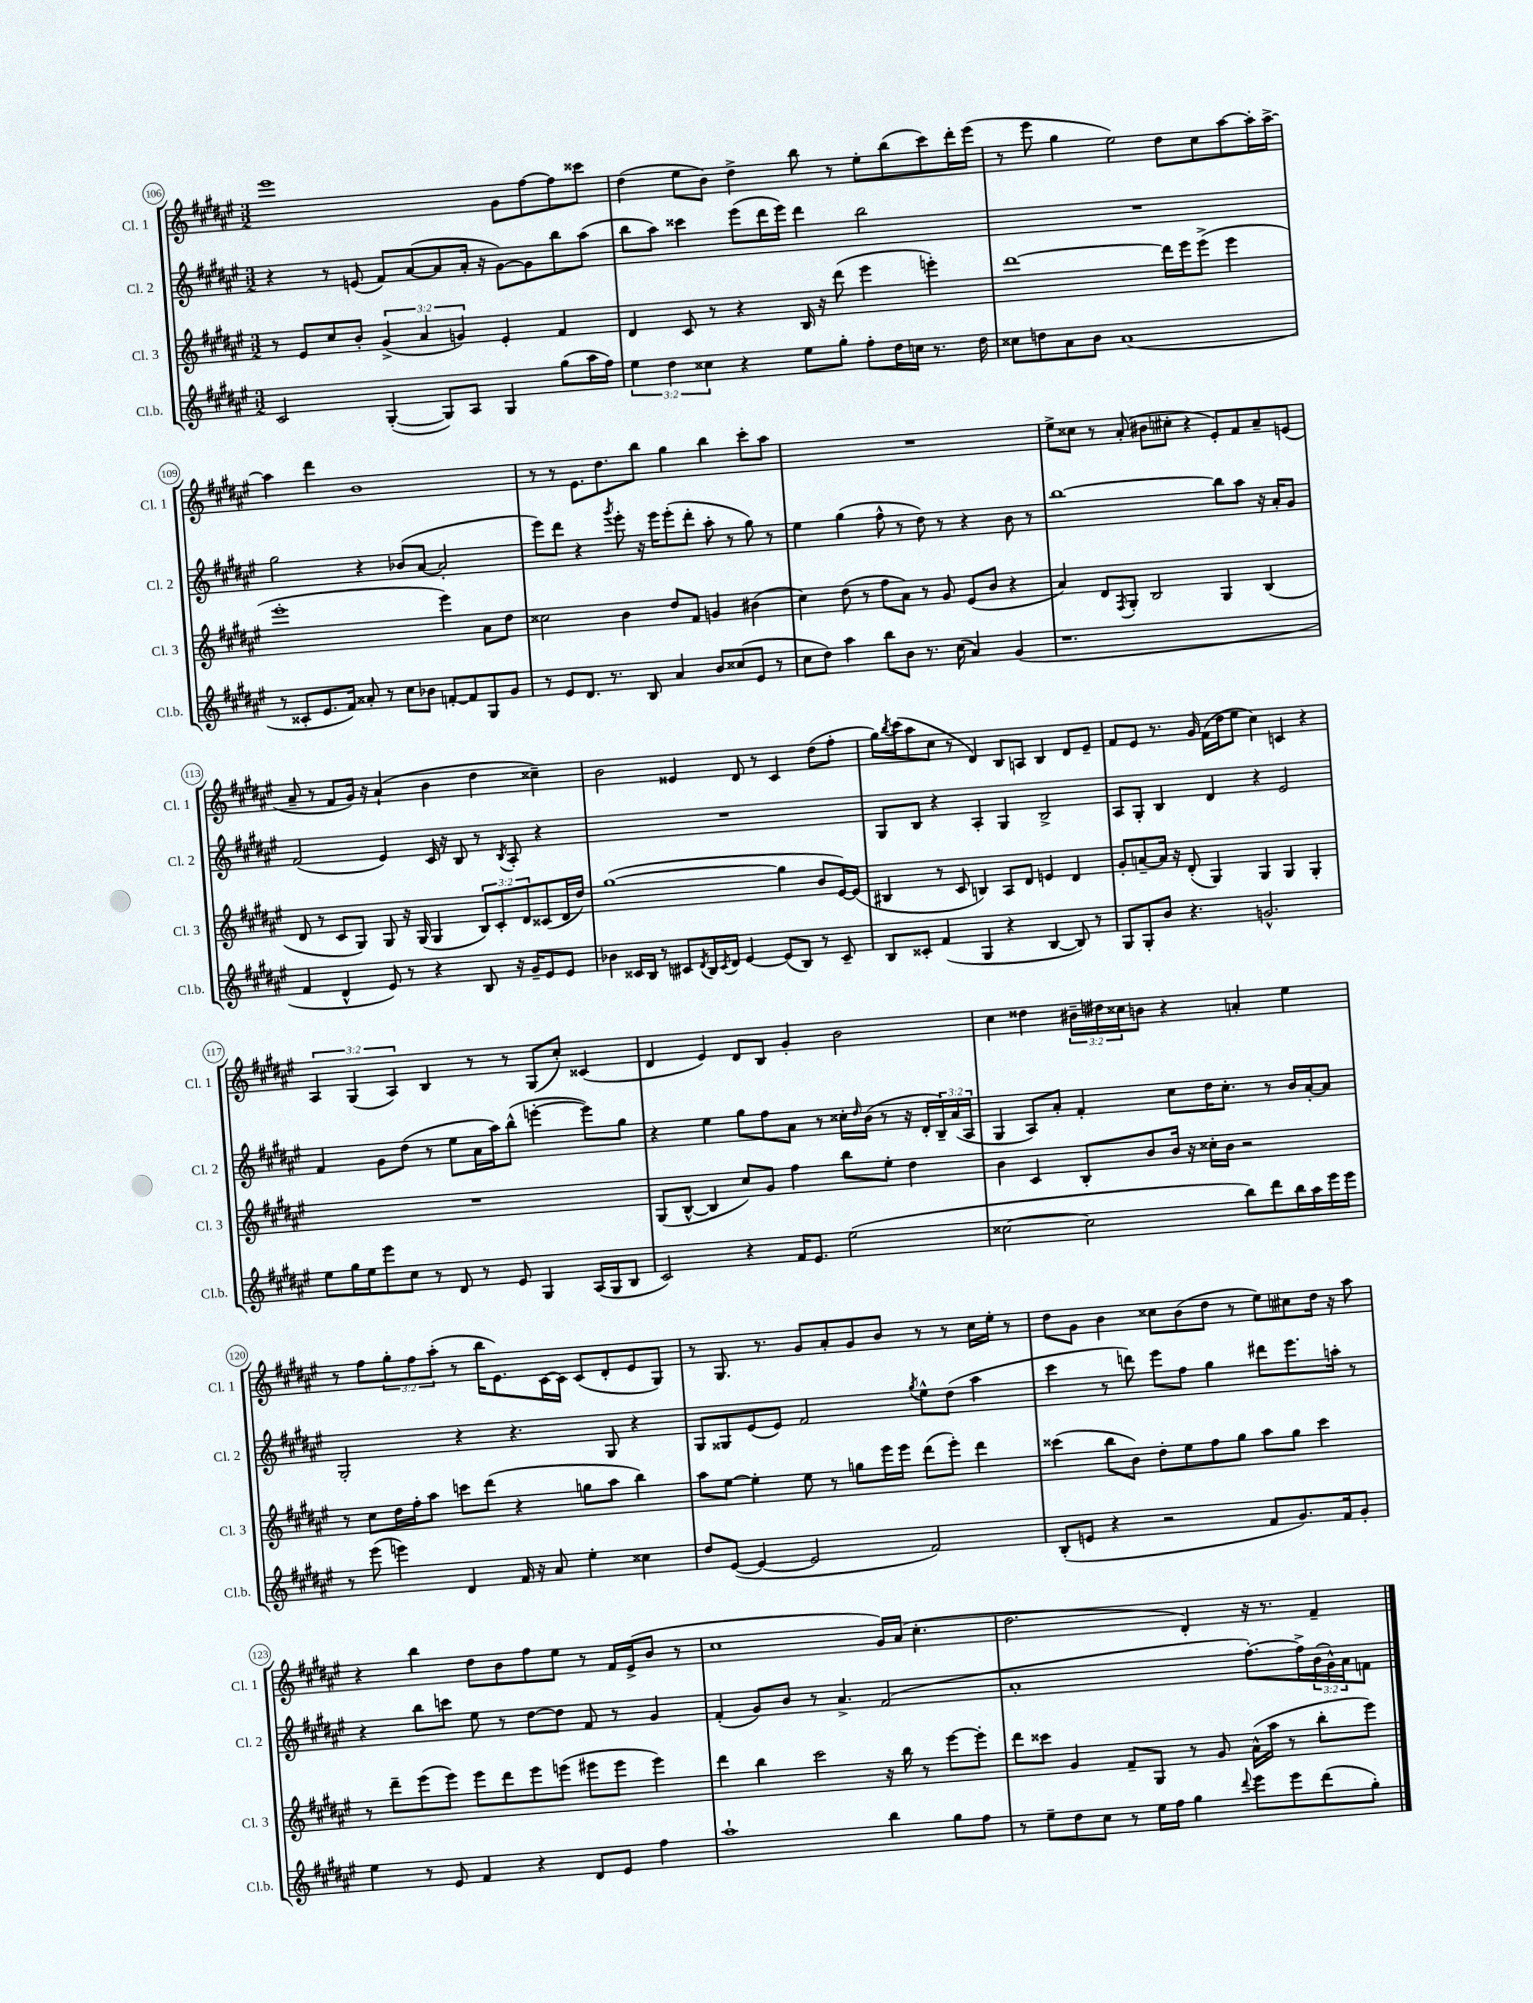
<<
\new StaffGroup <<
\new Staff = "s0" \with { instrumentName = "Cl. 1" shortInstrumentName = "Cl. 1" } {
    \clef treble \key fis \major \numericTimeSignature \time 3/2 \override Staff.TupletNumber.text = #tuplet-number::calc-fraction-text
    eis'''1 gis'8 fis''8~ fis''8 cisis'''8 |
    dis''4( eis''8 b'8) dis''4-> b''8 r8 eis''8-. b''8( cis'''8) dis'''16-. eis'''16( |
    r8 eis'''8 gis''4 eis''2) dis''8 cis''8 ais''8~ ais''16-. ais''16~-> |
    ais''4 dis'''4 b'1 |
    r8 r8 eis'8. dis''8. b''8 gis''4 b''4 cis'''8-. ais''8 |
    R1. |
    eis''8-> cisis''8 r8 ais'8-.( bis'8 cis''8-. r4 eis'8-.) fis'8 ais'8-- e'8( |
    ais'8-- r8 fis'8 gis'16) r16 ais'4-!( b'4 dis''4 cisis''4--) |
    b'2 eisis'4 dis'8 r8 cis'4 dis''8( fis''8-. |
    gis''16) \acciaccatura { b''8 } cis'''16( ais''8 cis''8 r8 dis'4) b8 a8 b4 dis'8 eis'8-- |
    fis'8 eis'8 r8. gis'16 fis'16( dis''16 eis''8 cis''4) c'4 r4 |
    \tuplet 3/2 { ais4 gis4( ais4) } b4 r8 r8 gis8( cis''8-.) cisis'4( |
    dis'4 eis'4) dis'8 b8 gis'4-. b'2 |
    cis''4 disis''4 \tuplet 3/2 { bis'16-- dis''16 cisis''16 } b'8 r4 a'4-. eis''4 |
    r8 fis''8 \tuplet 3/2 { gis''8-. fis''8 ais''8-.( } r8 b''16 eis'8.) cis'16~ cis'16 cis'8( dis'8-. eis'8 gis8) |
    r8 gis8. r8. gis'8 ais'8-. gis'8 b'8 r8 r8 cis''16 eis''16-. r8 |
    dis''8 gis'8 b'4 cisis''8 b'8( dis''8 r8 eis''8) cis''8 dis''16 r16 ais''8 |
    r4 b''4 dis''8 b'8 fis''8 eis''8 r8 fis'16 eis'16->( b'8 r8 |
    cis''1 gis'16) ais'16( cis''4.-. |
    dis''2. dis'4-.) r16 r8. fis'4-- \bar "|." |
}
\new Staff = "s1" \with { instrumentName = "Cl. 2" shortInstrumentName = "Cl. 2" } {
    \clef treble \key fis \major \numericTimeSignature \time 3/2 \override Staff.TupletNumber.text = #tuplet-number::calc-fraction-text
    r4 r8 e'8( fis'8) ais'8~( ais'8 ais'16-. r16 gis'8~) gis'8 b''8 ais''8( |
    b''8 ais''8) cisis'''4 eis'''8( dis'''16 eis'''16) dis'''4 b''2 |
    R1. |
    gis''2 r4 bes'8( ais'8~ ais'2-. |
    eis'''8) dis'''8 r4 \acciaccatura { gis'''8 } eis'''8-. r16 eis'''16 eis'''8-.( dis'''8-. ais''8-. r8 gis''8) r8 |
    eis''4 gis''4( fis''8-^ r8 dis''8) r8 r4 b'8 r8 |
    b''1~ b''8 ais''8 r16 ais'16-. gis'8 |
    fis'2( eis'4) cis'16 r16 b8 r8 \acciaccatura { b8 } ais8-. r4 |
    R1. |
    gis8 b8 r4 ais4-. gis4 b2-> |
    ais8 gis8-. b4 dis'4 r4 eis'2 |
    fis'4 gis'8 dis''8( r8 eis''8 ais'16 ais''16) b''8-^( e'''4~-. e'''8) gis''8 |
    r4 eis''4 gis''8 fis''8 ais'8 r8 cisis''16-. \grace { dis''16 } b'16( r8 r16 dis'16-. \tuplet 3/2 { b16--) ais'16( ais16 } |
    gis4 ais8) ais'8-. fis'4-. cis''8 dis''16 cis''8.-. r8 b'16 ais'16~-. ais'8 |
    gis2-. r4 r4. gis8 r4 |
    gis8 gisis8 eis'8( eis'8) fis'2 \acciaccatura { gis''8 } eis''8-^ dis''8( ais''4 |
    cis'''4 r8 d'''8) eis'''8 fis''8 gis''4 dis'''8 eis'''8. a''16-. r8 |
    r4 b''8 c'''8 eis''8 r8 dis''8~ dis''8 fis'8 r8 gis'4 |
    fis'4-.( gis'8) b'8 r8 ais'4.-> fis'2( |
    ais'1-. fis''8.~-.) fis''16-> \tuplet 3/2 { b'16( gis'16-^) ais'16 } f'8 \bar "|." |
}
\new Staff = "s2" \with { instrumentName = "Cl. 3" shortInstrumentName = "Cl. 3" } {
    \clef treble \key fis \major \numericTimeSignature \time 3/2 \override Staff.TupletNumber.text = #tuplet-number::calc-fraction-text
    r8 eis'8 cis''8 b'8-. \tuplet 3/2 { gis'4->( ais'4 g'4) } eis'4-. fis'4 |
    dis'4 cis'8 r8 r4 b16 r16 dis'''8( eis'''4 e'''4-.) |
    dis'''1~ dis'''16 eis'''16 eis'''8->( eis'''4 |
    eis'''1-. eis'''4) ais'8 dis''8 |
    cisis''2 b'4 dis''8 fis'8 g'4 bis'4( |
    cis''4) dis''8( r8 fis''8 ais'8) r8 gis'8 eis'8( b'8 r4 |
    ais'4) dis'8 \acciaccatura { fis8 } gis8-. b2 gis4 b4( |
    dis'8 r8 cis'8 gis8) gis8 r16 gis16( gis4 \tuplet 3/2 { b8) cis'8-. dis'8 } cisis'8( dis'16 dis''16) |
    gis''1~( gis''4 b'8 eis'16~) eis'16( |
    bis4 r8 cis'8 b4) ais8 dis'8 e'4 dis'4 |
    gis'8-. a'8~-- a'16 r16 dis'8-.( gis4) gis4 gis4 gis4-. |
    R1. |
    gis8( b8~-^ b4 cis''8) gis'8 fis''4 b''8 eis''8-. dis''4 |
    b'4 cis'4 b8-. b'8 b'16 r16 cisis''16-. b'16 r2 |
    r8 cis''8 dis''16 fis''16-. ais''8 c'''8 dis'''8( r4 g''8 ais''8 b''4) |
    ais''8 eis''8~ eis''4-. eis''8 r8 g''8 eis'''16 eis'''16 dis'''8( eis'''8-.) dis'''4 |
    cisis'''4( b''8 b'8) dis''8-. eis''8 fis''8 gis''8 ais''8 gis''8 cisis'''4 |
    r8 dis'''8-- eis'''8( eis'''8) eis'''8 dis'''8 eis'''8 e'''8( eis'''8 eis'''8 eis'''4) |
    dis'''4 b''4 cis'''2 r16 b''16 r8 eis'''8~ eis'''8-. |
    dis'''8 cisis'''8 gis'4 fis'8-- gis8 r8 gis'8 ais'16-^( ais''16 r8 b''8-. eis'''8) \bar "|." |
}
\new Staff = "s3" \with { instrumentName = "Cl.b." shortInstrumentName = "Cl.b." } {
    \clef treble \key fis \major \numericTimeSignature \time 3/2 \override Staff.TupletNumber.text = #tuplet-number::calc-fraction-text
    cis'2 gis4~-.( gis8) ais8 gis4 gis''8( ais''16 fis''16) |
    \tuplet 3/2 { eis''4 dis''4 cisis''4 } r4 eis''8 gis''8-. fis''8-. dis''16 c''16 r8. dis''16 |
    cisis''8 d''8 ais'8 b'8 ais'1( |
    r8 cisis'8-. eis'8. fis'16) aisis'8-. r8 cis''8 bes'8 f'8~-. f'8 gis8 gis'8 |
    r8 eis'8 dis'8. r8. b8 ais'4 b'8 cisis''8( eis'8 r8 |
    cis''8 dis''8) ais''4 b''8 b'8 r8. cis''16( ais'4) gis'4( |
    r1. |
    fis'4 dis'4-^ eis'8) r8 r4 b8 r16 gis'16-- eis'8 eis'8 |
    bes'4 cisis'16 b16 r8 cis'8 \acciaccatura { dis'8 } b16 \acciaccatura { cis'8 } dis'16 eis'4~ eis'8( b8) r8 cis'8-- |
    b8 cisis'8-. fis'4( gis4 r4 b4~ b8) r8 |
    gis8 gis8-. b'8 r4. g'2.-^ |
    eis''8 gis''16 eis''16 eis'''8 cis''8 r8 dis'8 r8 eis'8 gis4 ais16( gis16 b8 |
    cis'2) r4 fis'16 eis'8. eis''2( |
    cisis''2~ cisis''2 b''8) dis'''8 b''16 ais''16 eis'''16 eis'''16 |
    r8 eis'''8( e'''4) dis'4 fis'16 r16 ais'8 eis''4-. cisis''4 |
    dis''8 eis'8~( eis'4~ eis'2 fis'2) |
    b8-.( e'8 r4 r2 fis'8 gis'8.) fis'16 gis'8-. |
    eis''4 r8 eis'8 fis'4 r4 dis'8 eis'8 fis''4 |
    ais''1-! b''4 gis''8 fis''8 |
    r8 eis''8-- dis''8 cis''8 r8 eis''16 fis''16 gis''4 \appoggiatura { dis'''8 } eis'''8 eis'''8 dis'''8( gis''8-.) \bar "|." |
}
>>
>>
\layout { \context { \Score currentBarNumber = #106 \override BarNumber.stencil = #(make-stencil-circler 0.1 0.3 ly:text-interface::print) } }
